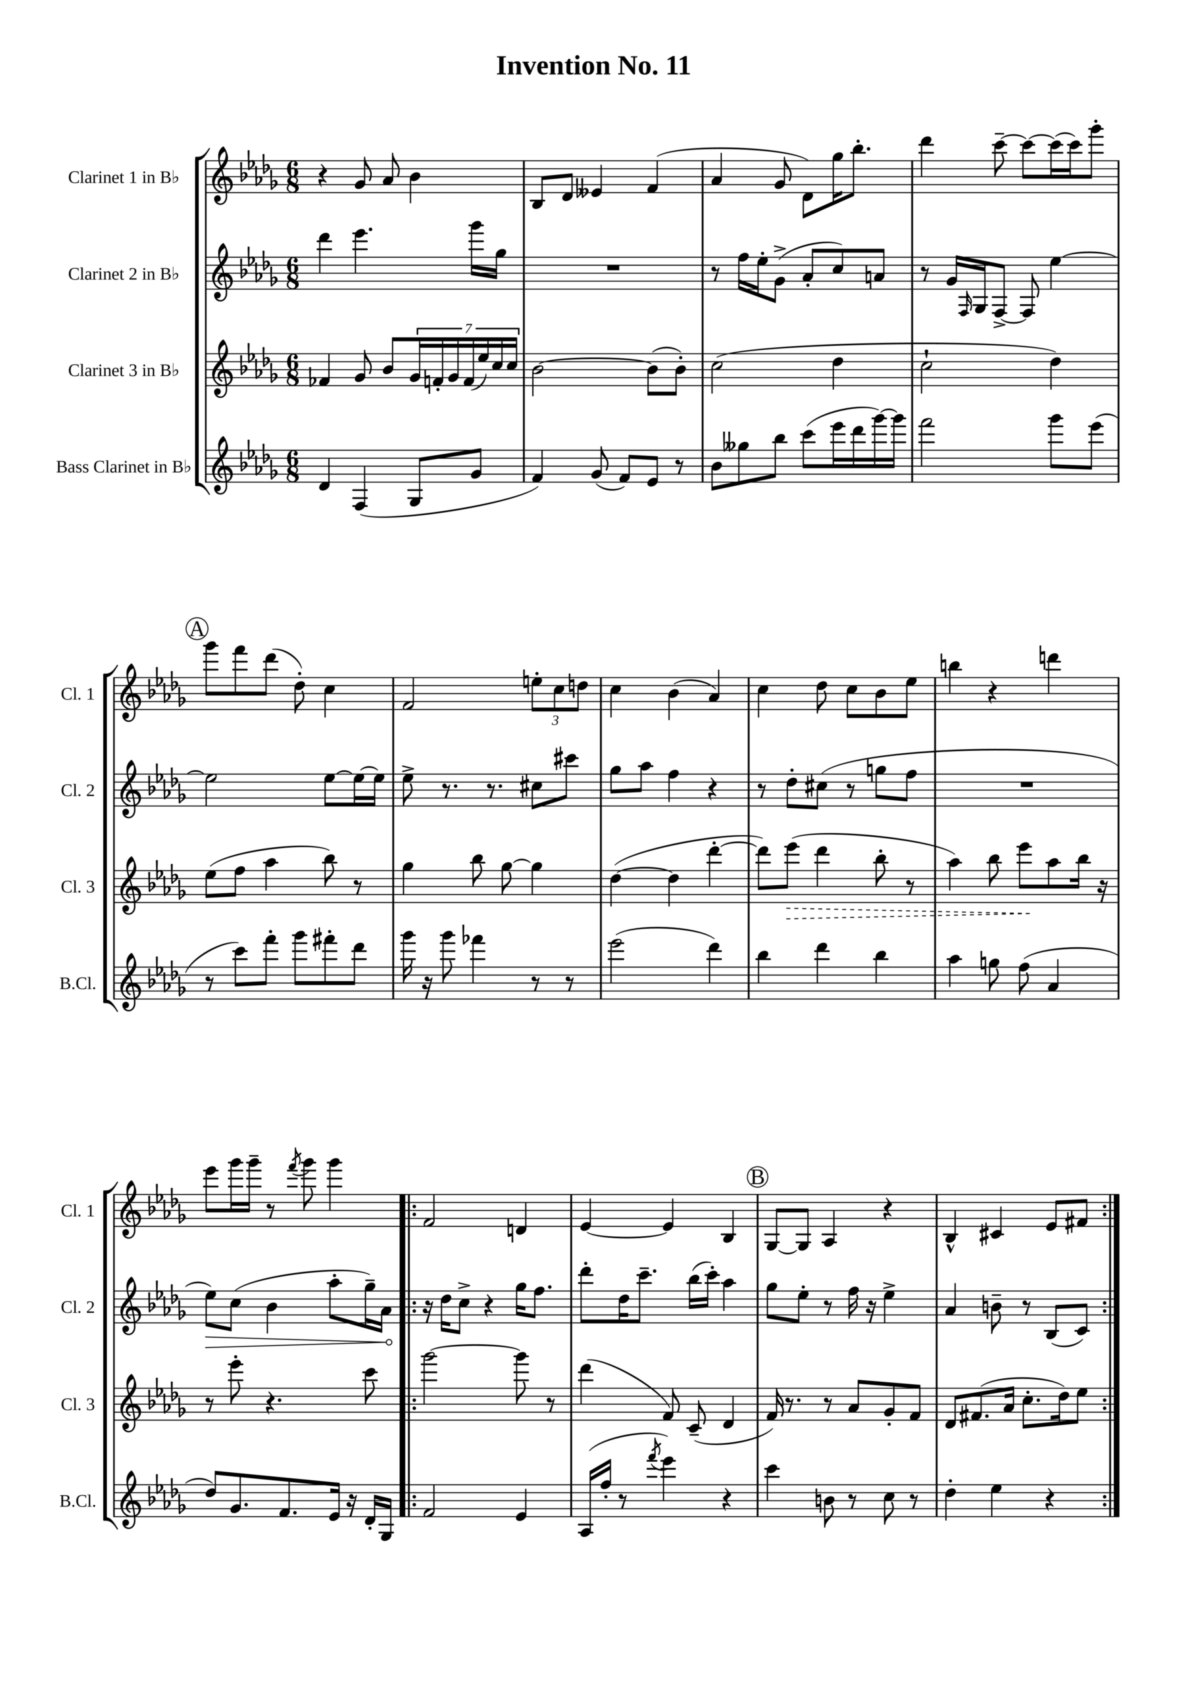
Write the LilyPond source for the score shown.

\header { title = "Invention No. 11" }
<<
\new StaffGroup <<
\new Staff = "s0" \with { instrumentName = "Clarinet 1 in Bb" shortInstrumentName = "Cl. 1" } {
    \clef treble \key des \major \numericTimeSignature \time 6/8
    r4 ges'8 aes'8 bes'4 |
    bes8 des'8 eeses'4 f'4( |
    aes'4 ges'8 des'8) ges''16 bes''8.-. |
    des'''4 c'''8~-- c'''8~ c'''16( c'''16) ges'''8-. |
    \mark \markup { \circle "A" } ges'''8 f'''8 des'''8( des''8-.) c''4 |
    f'2 \tuplet 3/2 { e''8-. c''8 d''8 } |
    c''4 bes'4( aes'4) |
    c''4 des''8 c''8 bes'8 ees''8 |
    b''4 r4 d'''4 |
    ees'''8 ges'''16 ges'''16-- r8 \acciaccatura { f'''8 } ges'''8 ges'''4 |
    \repeat volta 2 { f'2 d'4 |
    ees'4~ ees'4 bes4 |
    \mark \markup { \circle "B" } ges8~ ges8 aes4 r4 |
    bes4-^ cis'4 ees'8 fis'8 | }
}
\new Staff = "s1" \with { instrumentName = "Clarinet 2 in Bb" shortInstrumentName = "Cl. 2" } {
    \clef treble \key des \major \numericTimeSignature \time 6/8
    des'''4 ees'''4. ges'''16 ges''16 |
    R2. |
    r8 f''16 ees''16-. ges'8->( aes'8-. c''8) a'8 |
    r8 ges'16 \grace { f16 } ges16 f8~-> f8 ees''4~ |
    \mark \markup { \circle "A" } ees''2 ees''8~ ees''16~ ees''16 |
    ees''8-> r8. r8. cis''8 cis'''8 |
    ges''8 aes''8 f''4 r4 |
    r8 des''8-. cis''8( r8 g''8 f''8 |
    R2. |
    \once \override Hairpin.circled-tip = ##t ees''8\>) c''8( bes'4 aes''8-. ges''16--) aes'16\! |
    \repeat volta 2 { r16 des''16 c''8-> r4 ges''16 f''8. |
    des'''8-. des''16 c'''8.-- bes''16( c'''16-.) aes''4 |
    \mark \markup { \circle "B" } ges''8 ees''8-. r8 f''16 r16 ees''4-> |
    aes'4 b'8-- r8 bes8( c'8) | }
}
\new Staff = "s2" \with { instrumentName = "Clarinet 3 in Bb" shortInstrumentName = "Cl. 3" } {
    \clef treble \key des \major \numericTimeSignature \time 6/8
    fes'4 ges'8 bes'8 \tuplet 7/4 { ges'16 f'16-. ges'16 f'16( ees''16) c''16 c''16 } |
    bes'2~ bes'8( bes'8-.) |
    c''2( des''4 |
    c''2-! des''4) |
    \mark \markup { \circle "A" } ees''8( f''8 aes''4 bes''8) r8 |
    ges''4 bes''8 ges''8~ ges''4 |
    des''4~( des''4 des'''4~-. |
    des'''8) \once \override Hairpin.style = #'dashed-line ees'''8\>( des'''4 bes''8-. r8 |
    aes''4) bes''8 ees'''8\! aes''8 bes''16 r16 |
    r8 ees'''8-. r4. c'''8 |
    \repeat volta 2 { ges'''2~ ges'''8 r8 |
    des'''4( f'8) c'8--( des'4 |
    \mark \markup { \circle "B" } f'16) r8. r8 aes'8 ges'8-. f'8 |
    des'8 fis'8.( aes'16 c''8.-. des''16) ees''8 | }
}
\new Staff = "s3" \with { instrumentName = "Bass Clarinet in Bb" shortInstrumentName = "B.Cl." } {
    \clef treble \key des \major \numericTimeSignature \time 6/8
    des'4 f4( ges8 ges'8 |
    f'4) ges'8( f'8) ees'8 r8 |
    bes'8 geses''8 bes''8 c'''8( ees'''16 des'''16 ges'''16~) ges'''16 |
    f'''2 ges'''8 ees'''8( |
    \mark \markup { \circle "A" } r8 c'''8) f'''8-. ges'''8 fis'''8-. des'''8 |
    ges'''16 r16 ges'''8 fes'''4 r8 r8 |
    ees'''2( des'''4) |
    bes''4 des'''4 bes''4 |
    aes''4 g''8 f''8( aes'4 |
    des''8) ges'8. f'8. ees'16 r16 des'16-. ges16 |
    \repeat volta 2 { f'2 ees'4 |
    aes16( f''16-. r8 \acciaccatura { f'''8 } ees'''4) r4 |
    \mark \markup { \circle "B" } c'''4 b'8 r8 c''8 r8 |
    des''4-. ees''4 r4 | }
}
>>
>>
\layout { \context { \Score \remove "Bar_number_engraver" } }
